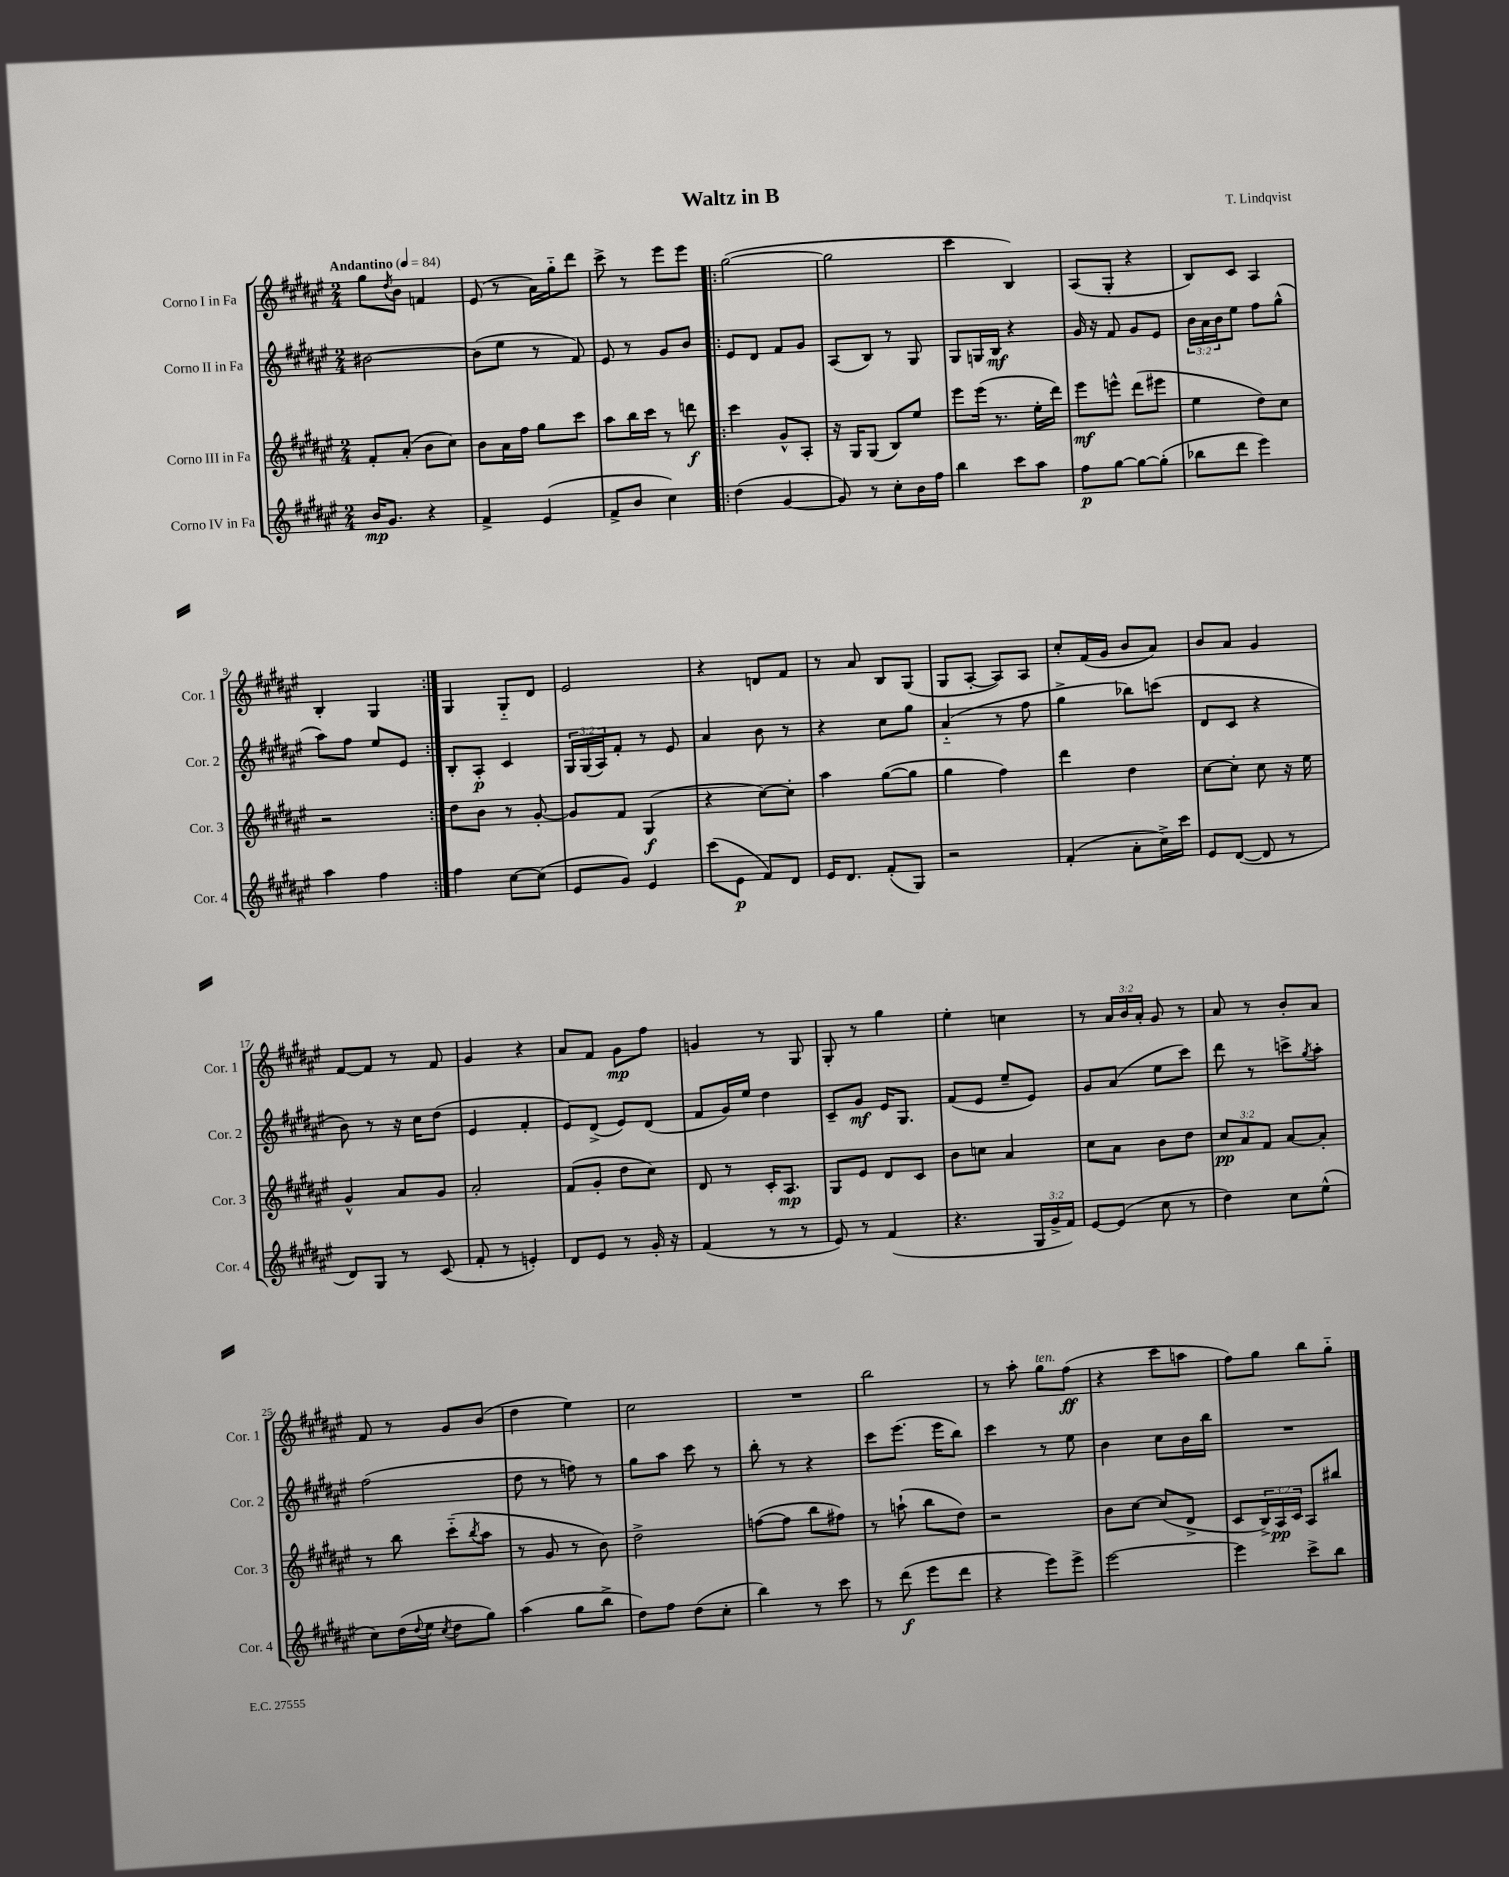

**kern	**kern	**kern	**kern
*staff4	*staff3	*staff2	*staff1
*clefG2	*clefG2	*clefG2	*clefG2
*k[f#c#g#d#a#e#]	*k[f#c#g#d#a#e#]	*k[f#c#g#d#a#e#]	*k[f#c#g#d#a#e#]
*M2/4	*M2/4	*M2/4	*M2/4
*MM84	*MM84	*MM84	*MM84
16b	8f#'	[2b#	8gg#
8.g#	.	.	.
.	.	.	8qdd#
.	(8a#'	.	8b
4r	8b	.	4f
.	8cc#)	.	.
=	=	=	=
4f#^	8b	(8b#]	(8e#
.	16a#	8ee#	8r
.	16ff#	.	.
(4e#	8gg#	8r	16a#)
.	.	.	16gg#'~
.	8ccc#	8f#)	8ddd#
=	=	=	=
8f#^	8aa#	8e#	8ccc#^
8b	16bb	8r	8r
.	16ccc#	.	.
4cc#)	8r	8g#	8eee#
.	8ddd	8b	8eee#
=!|:	=!|:	=!|:	=!|:
(4dd#	4ccc#	8e#	([2gg#
.	.	8d#	.
[4g#	8g#^^	8f#	.
.	8A#'	8g#	.
=	=	=	=
8g#])	16r	(8A#	2gg#]
.	16G#	.	.
8r	(8G#	8B)	.
8cc#'	8B)	8r	.
16b	8ee#	8G#	.
16ff#	.	.	.
=	=	=	=
4bb	8eee#	8G#	4ccc#
.	(16eee#	16G	.
.	8.r	16B	.
8ccc#	.	4r	4B)
8aa#	16ee#'	.	.
.	16ddd#)	.	.
=	=	=	=
8ff#	8eee#	16g#	(8A#
.	.	16r	.
[8gg#	8eee^^	8f#	8G#'
8gg#_	(8ddd#	8g#	4r
(8gg#']	8eee#	8e#	.
=	=	=	=
8bb-	4ee#	24b	8B)
.	.	24a#	.
.	.	24b	.
8ddd#	.	8ee#	8c#
4eee#)	8dd#)	8ff#	4A#
.	8cc#	(8gg#^^	.
=	=	=	=
4aa#	2r	8aa#)	4B'
.	.	8ff#	.
4ff#	.	8ee#	4G#
.	.	8e#	.
=:|!	=:|!	=:|!	=:|!
4ff#	8dd#	8B'	4G#
.	8b	8A#'	.
[8cc#	8r	4c#	8G#'~
(8cc#]	[8g#'	.	8d#
=	=	=	=
8e#	8g#]	24G#	2e#
.	.	(24G#	.
.	.	24A#)	.
8g#)	8f#	8f#'	.
4e#	(4G#	8r	.
.	.	8e#	.
=	=	=	=
(8ccc#	4r	4a#	4r
8e#	.	.	.
8f#)	[8cc#)	8b	8d
8d#	8cc#']	8r	8f#
=	=	=	=
16e#	4aa#	4r	8r
8.d#	.	.	.
.	.	.	8a#
(8f#'	([8gg#	8cc#	8B
8G#)	8gg#]	8gg#	(8G#
=	=	=	=
2r	4gg#	(4a#'~	8G#
.	.	.	[8A#'
.	4ff#)	8r	8A#])
.	.	8ff#	8A#
=	=	=	=
(4f#'	4ddd#	4gg#^	8cc#'
.	.	.	(16f#
.	.	.	16g#
8a#'	4dd#	8bb-)	8b
16cc#^)	.	(8ccc	8a#)
16ccc#	.	.	.
=	=	=	=
8e#	[8cc#	8d#	8b
([8d#	8cc#']	8c#	8a#
8d#]	8cc#	4r	4g#
8r	16r	.	.
.	16ee#	.	.
=	=	=	=
8d#)	4g#^^	8b)	[8f#
8G#	.	8r	8f#]
8r	8a#	16r	8r
.	.	16cc#	.
(8c#	8g#	(8dd#	8f#
=	=	=	=
8f#'	2a#'	4e#	4g#
8r	.	.	.
4e')	.	4f#'	4r
=	=	=	=
8d#	(8f#	8e#)	8a#
8e#	8g#'	(8d#^	8f#
8r	8dd#	8e#)	8g#
16g#'	8cc#)	(8d#	8ff#
16r	.	.	.
=	=	=	=
(4f#	8d#	8f#	4g
.	8r	16g#)	.
.	.	16ee#	.
8r	16c#'	4dd#	8r
.	8.A#	.	.
8r	.	.	8G#
=	=	=	=
8e#)	8G#	8c#~	8G#'
8r	8e#	8g#	8r
(4f#	8d#	16e#	4gg#
.	.	8.G#	.
.	8c#	.	.
=	=	=	=
4.r	8b	(8f#	4ee#'
.	8cc	8e#	.
.	4a#	8ee#~	4cc
24G#	.	8e#)	.
24g#^	.	.	.
24f#)	.	.	.
=	=	=	=
[8e#	8cc#	8g#	8r
(8e#]	8a#	(8a#	24a#
.	.	.	24b
.	.	.	24a#'
8cc#	8b	8ee#	8g#
8r	8dd#	8ccc#)	8r
=	=	=	=
4dd#)	12cc#	8ddd#	8a#
.	12a#	.	.
.	.	8r	8r
.	12f#	.	.
8cc#	[8a#	8ccc^	8b'
.	.	8qgg#	.
(8ee#^^	8a#']	8aa#'	8a#
=	=	=	=
8cc#)	8r	(2ff#	8f#
(16dd#	8bb	.	8r
8qqdd#	.	.	.
16ee#	.	.	.
8qcc#	.	.	.
8dd#	(8ccc#'~	.	8g#
.	8qbb	.	.
8gg#)	8aa#	.	(8b
=	=	=	=
(4aa#	8r	8dd#	4dd#
.	8g#	8r	.
8gg#	8r	8ff)	4ee#)
8bb^	8b)	8r	.
=	=	=	=
8dd#)	2dd#^	8gg#	2cc#
8ff#	.	8aa#	.
(8dd#	.	8ccc#	.
8cc#'	.	8r	.
=	=	=	=
4bb)	([8ff	8bb'	2r
.	8ff]	8r	.
8r	8bb	4r	.
8ccc#	8ff#)	.	.
=	=	=	=
8r	8r	8ccc#	2bb
(8ddd#	(8aa`	(8.eee#	.
8eee#	8bb	.	.
.	.	16eee#	.
8ddd#	8dd#)	8bb)	.
=	=	=	=
4r	2r	4ccc#	8r
.	.	.	8aa#'
8eee#)	.	8r	8gg#
8eee#^	.	8ee#	(8ff#
=	=	=	=
[2eee#	8b	4b	4r
.	[8cc#	.	.
.	(8cc#]	8cc#	8ccc#
.	8d#^	16b	8aa
.	.	16bb	.
=	=	=	=
4eee#]	8c#	2r	8ff#)
.	24B^)	.	8gg#
.	24A#	.	.
.	24c#	.	.
8ccc#^	8A#	.	8bb
8bb	8bb#	.	8gg#'~
==	==	==	==
*-	*-	*-	*-
